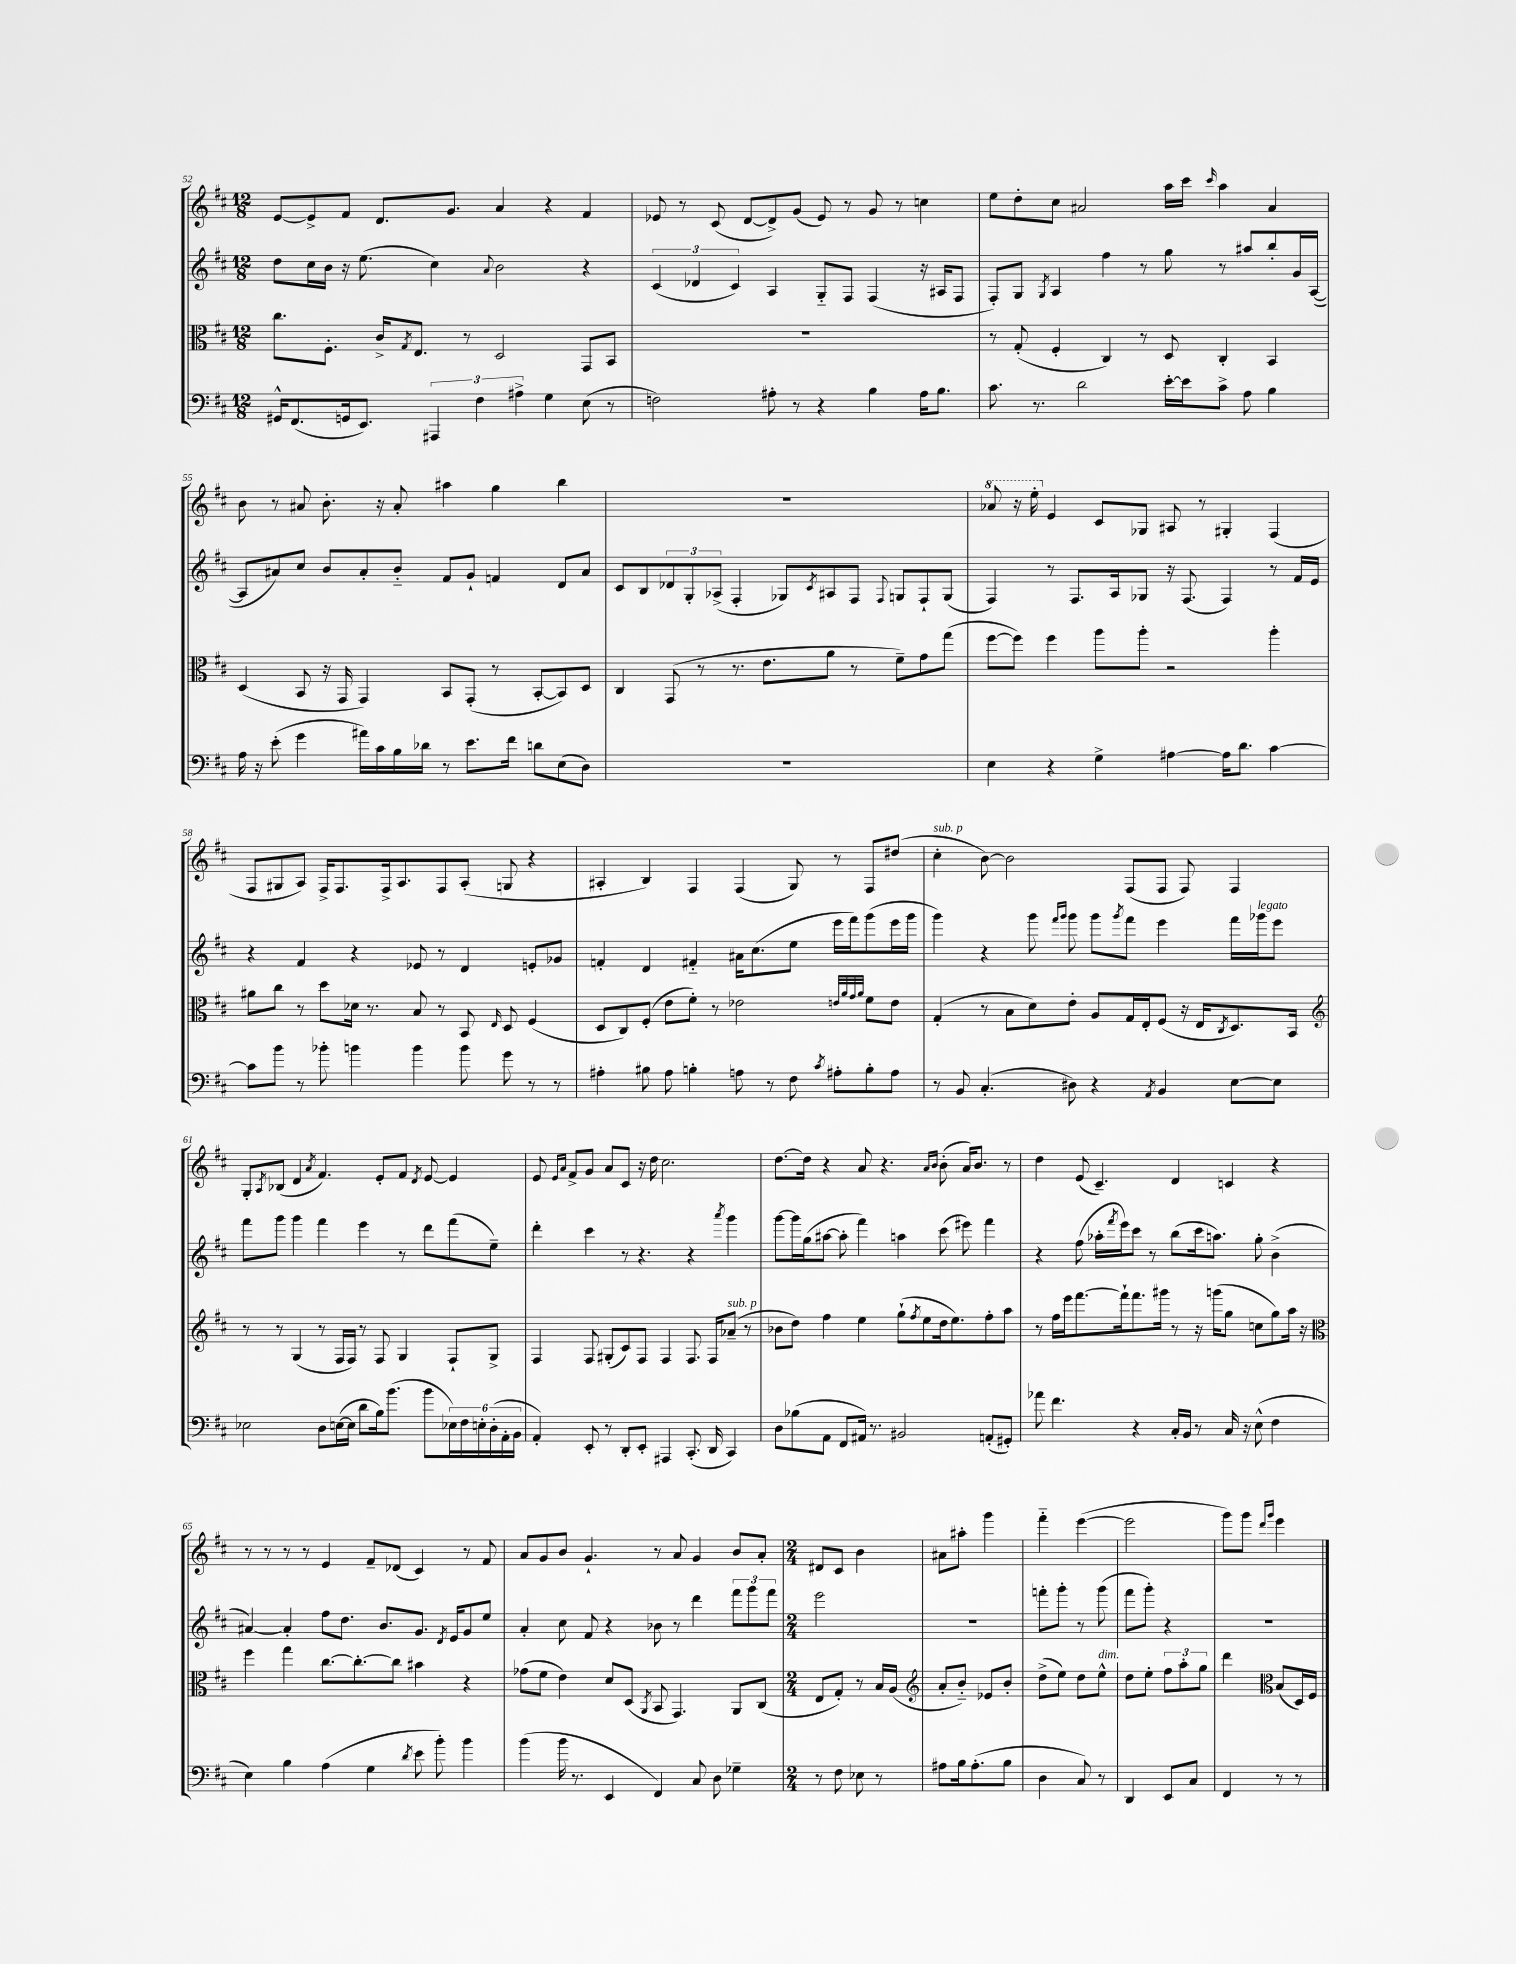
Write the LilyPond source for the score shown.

<<
\new StaffGroup <<
\new Staff = "s0" {
    \clef treble \key d \major \numericTimeSignature \time 12/8
    e'8~ e'8-> fis'8 d'8. g'8. a'4 r4 fis'4 |
    ees'8 r8 cis'8( d'8~ d'8->) g'8( ees'8) r8 g'8 r8 c''4 |
    e''8 d''8-. cis''8 ais'2 a''16 cis'''16 \grace { cis'''16 } a''4 ais'4 |
    b'8 r8 ais'8 b'8.-. r16 ais'8-. ais''4 g''4 b''4 |
    R1. |
    \ottava #1 aes''8 r16 e'''16-. \ottava #0 e'4 cis'8 ges8 ais8 r8 gis4-. fis4( |
    fis8 gis8 a8) fis16-> fis8. fis16-> a8. fis8 a8-.( g8 r4 |
    ais4-. b4) fis4 fis4( g8) r8 fis8 dis''8( |
    cis''4-.^\markup { \italic "sub. p" } b'8~) b'2 fis8( fis8 fis8) fis4 |
    g8-. \acciaccatura { a8 } bes8( d'4 \acciaccatura { a'8 } fis'4.) e'8-. fis'8 \acciaccatura { d'8 } e'8~ e'4 |
    e'8 \grace { e'16 a'16 } fis'8-> g'8 a'8 cis'8 r16 d''16 cis''2. |
    d''8.~ d''16 r4 a'8 r4. \grace { a'16 b'16 } b'8-.( a'16) b'8. r8 |
    d''4 e'8( cis'4.--) d'4 c'4 r4 |
    r8 r8 r8 r8 e'4 fis'8-- des'8( cis'4) r8 fis'8 |
    a'8 g'8 b'8 g'4.-! r8 a'8 g'4 b'8 a'8-. |
    \numericTimeSignature \time 2/4 dis'8 cis'8 b'4 |
    ais'8 ais''8-. g'''4 |
    fis'''4-_ e'''4~( |
    e'''2 |
    g'''8) g'''8 \grace { d'''16 g'''16 } e'''4 \bar "|." |
}
\new Staff = "s1" {
    \clef treble \key d \major \numericTimeSignature \time 12/8
    d''8 cis''16 b'16 r16 e''8.( cis''4) \appoggiatura { a'8 } b'2 r4 |
    \tuplet 3/2 { cis'4( des'4 cis'4) } a4 g8-_ fis8 fis4( r16 ais16 fis8 |
    fis8-.) g8 \acciaccatura { g8 } a4 fis''4 r8 g''8 r8 ais''8 b''8-. g'16 a16~( |
    a8 ais'8) cis''8 b'8 ais'8-. b'8-_ fis'8 g'8-! f'4 d'8 ais'8 |
    cis'8 b8 \tuplet 3/2 { des'8 g8-. aes8->( } fis4-. ges8) \acciaccatura { cis'8 } ais8 fis8 \appoggiatura { fis8 } g8 fis8-! g8( |
    fis4) r8 fis8. a16 ges8 r16 fis8.( fis4) r8 fis'16 e'16 |
    r4 fis'4 r4 ees'8 r8 d'4 e'8-. ges'8 |
    f'4-. d'4 fis'4-_ ais'16 cis''8.( e''8 e'''16 fis'''16) g'''8( e'''16 g'''16 |
    g'''4) r4 g'''8 \grace { fis'''16 g'''16 } g'''8 g'''8 \acciaccatura { g'''8 } fis'''8 e'''4 fis'''16 ges'''16^\markup { \italic "legato" } e'''8 |
    fis'''8 g'''8 g'''4 fis'''4 e'''4 r8 d'''8 fis'''8( e''8--) |
    d'''4-. cis'''4 r8 r4. r4 \acciaccatura { a'''8 } g'''4 |
    g'''8~ g'''16 g''16( ais''8~ ais''8-. fis'''4) a''4 cis'''8( eis'''8) fis'''4 |
    r4 fis''8( aes''16-. \acciaccatura { fis'''8 } e'''16) cis'''8 r8 b''8( cis'''16 a''8.) g''8-. b'4->( |
    ais'4~) ais'4-. fis''8 d''8. b'8. g'8. \acciaccatura { d'8 } e'16 g'8 e''8 |
    a'4-. cis''8 fis'8 r4 bes'8 r8 d'''4 \tuplet 3/2 { fis'''8 g'''8 fis'''8 } |
    \numericTimeSignature \time 2/4 e'''2 |
    R2 |
    f'''8-. g'''8-. r8 g'''8( |
    fis'''8 g'''8-.) r4 |
    r2 \bar "|." |
}
\new Staff = "s2" {
    \clef alto \key d \major \numericTimeSignature \time 12/8
    cis''8. fis8.-. cis'16-> \acciaccatura { g8 } e8. r8 d2 g,8 b,8 |
    R1. |
    r8 g8-.( fis4-. cis4) r8 d8 cis4-. b,4 |
    d4( b,8 r16 g,16 g,4) b,8 g,8-.( r8 b,8~-. b,8) d8 |
    cis4 g,8( r8 r8. e'8. a'8 r8 fis'8--) g'8 g''8( |
    fis''8~ fis''8) fis''4 a''8 a''8-. r2 a''4-. |
    ais'8 cis''8 r8 d''8 des'16 r8. b8 r8 b,8 \grace { e16 } d8 fis4( |
    d8 cis8) fis8-.( e'8 fis'8-.) r8 ees'2 \grace { e'32 a'32 g'32 a'32 } fis'8 e'8 |
    g4-.( r8 b8 d'8) e'8-. a8 g16 e16-. fis8( r16 e16 \acciaccatura { cis8 } d8.) b,16 |
    \clef treble r8 r8 g4( r8 fis16 fis16) r8 fis8 g4 fis8-! g8-> |
    fis4 fis8 gis8-.( cis'8) fis8 fis4 fis8. fis16 aes'8--^\markup { \italic "sub. p" }( r8 |
    bes'8 d''8) fis''4 e''4 g''8-!( \acciaccatura { fis''8 } e''8 d''16 e''8.) fis''8-. a''8 |
    r8 fis''16 e'''16 fis'''8.~ fis'''16-! fis'''8. gis'''16 r8 r16 g'''16( g''8 c''8 g''8) a''16 r16 |
    \clef alto fis''4 g''4 cis''8.~ cis''8.~-. cis''8 bis'4 r4 |
    ges'8( fis'8 e'4) d'8 d8( \acciaccatura { a,8 } b,8 g,4.) a,8 cis8( |
    \numericTimeSignature \time 2/4 e8 g8-.) r8 b16 a16( |
    \clef treble a'8-. b'8-_) ees'8 b'8-. |
    d''8->( e''8) d''8 e''8-^^\markup { \italic "dim." } |
    d''8 e''8-. \tuplet 3/2 { fis''8 a''8-. g''8 } |
    d'''4 \clef alto b8( d16) fis16 \bar "|." |
}
\new Staff = "s3" {
    \clef bass \key d \major \numericTimeSignature \time 12/8
    gis,16-^ fis,8.( g,16 e,8.) \tuplet 3/2 { ais,,4 fis4 ais4-> } g4 e8( r8 |
    f2) ais8-. r8 r4 b4 ais16 b8. |
    cis'8. r8. d'2 e'16~-. e'16 cis'8-> a8 b4 |
    a16 r16 e'8-.( g'4 ais'16) cis'16 b16 des'16 r8 e'8. fis'16 d'8 e8( d8) |
    R1. |
    e4 r4 g4-> ais4~ ais16 d'8. cis'4~ |
    cis'8 b'8 r8 bes'8-. b'4 b'4 b'8 g'8 r8 r8 |
    ais4-. bis8 ais8 b4-. a8 r8 fis8 \acciaccatura { cis'8 } ais8-. b8-. ais8 |
    r8 b,8 cis4.-.( dis8) r4 \acciaccatura { a,8 } b,4 e8~ e8 |
    ees2 d8 e16~( e16 d'8 b16) b'8.( b'8 \tuplet 6/4 { ees16) fis16 e16-. d16-.( a,16-. b,16 } |
    a,4-.) e,8-. r8 d,8-. e,8-. ais,,4 cis,8.-.( d,16 cis,4) |
    d8 bes8( a,8 fis,8 ais,16) r8. bis,2 a,8-.( gis,8-.) |
    aes'8 fis'4. r4 cis16-. b,16 r8 cis16 r16 e8-^( fis4 |
    e4) b4 a4( g4 \acciaccatura { d'8 } e'8 b'8-.) b'4 |
    b'4( b'16 r8. e,4 fis,4) cis8 d8 ges4-- |
    \numericTimeSignature \time 2/4 r8 fis8 ees8 r8 |
    ais8 b16 ais8.-.( b8 |
    d4 cis8) r8 |
    d,4 e,8 cis8 |
    fis,4 r8 r8 \bar "|." |
}
>>
>>
\layout { \context { \Score currentBarNumber = #52 } }
